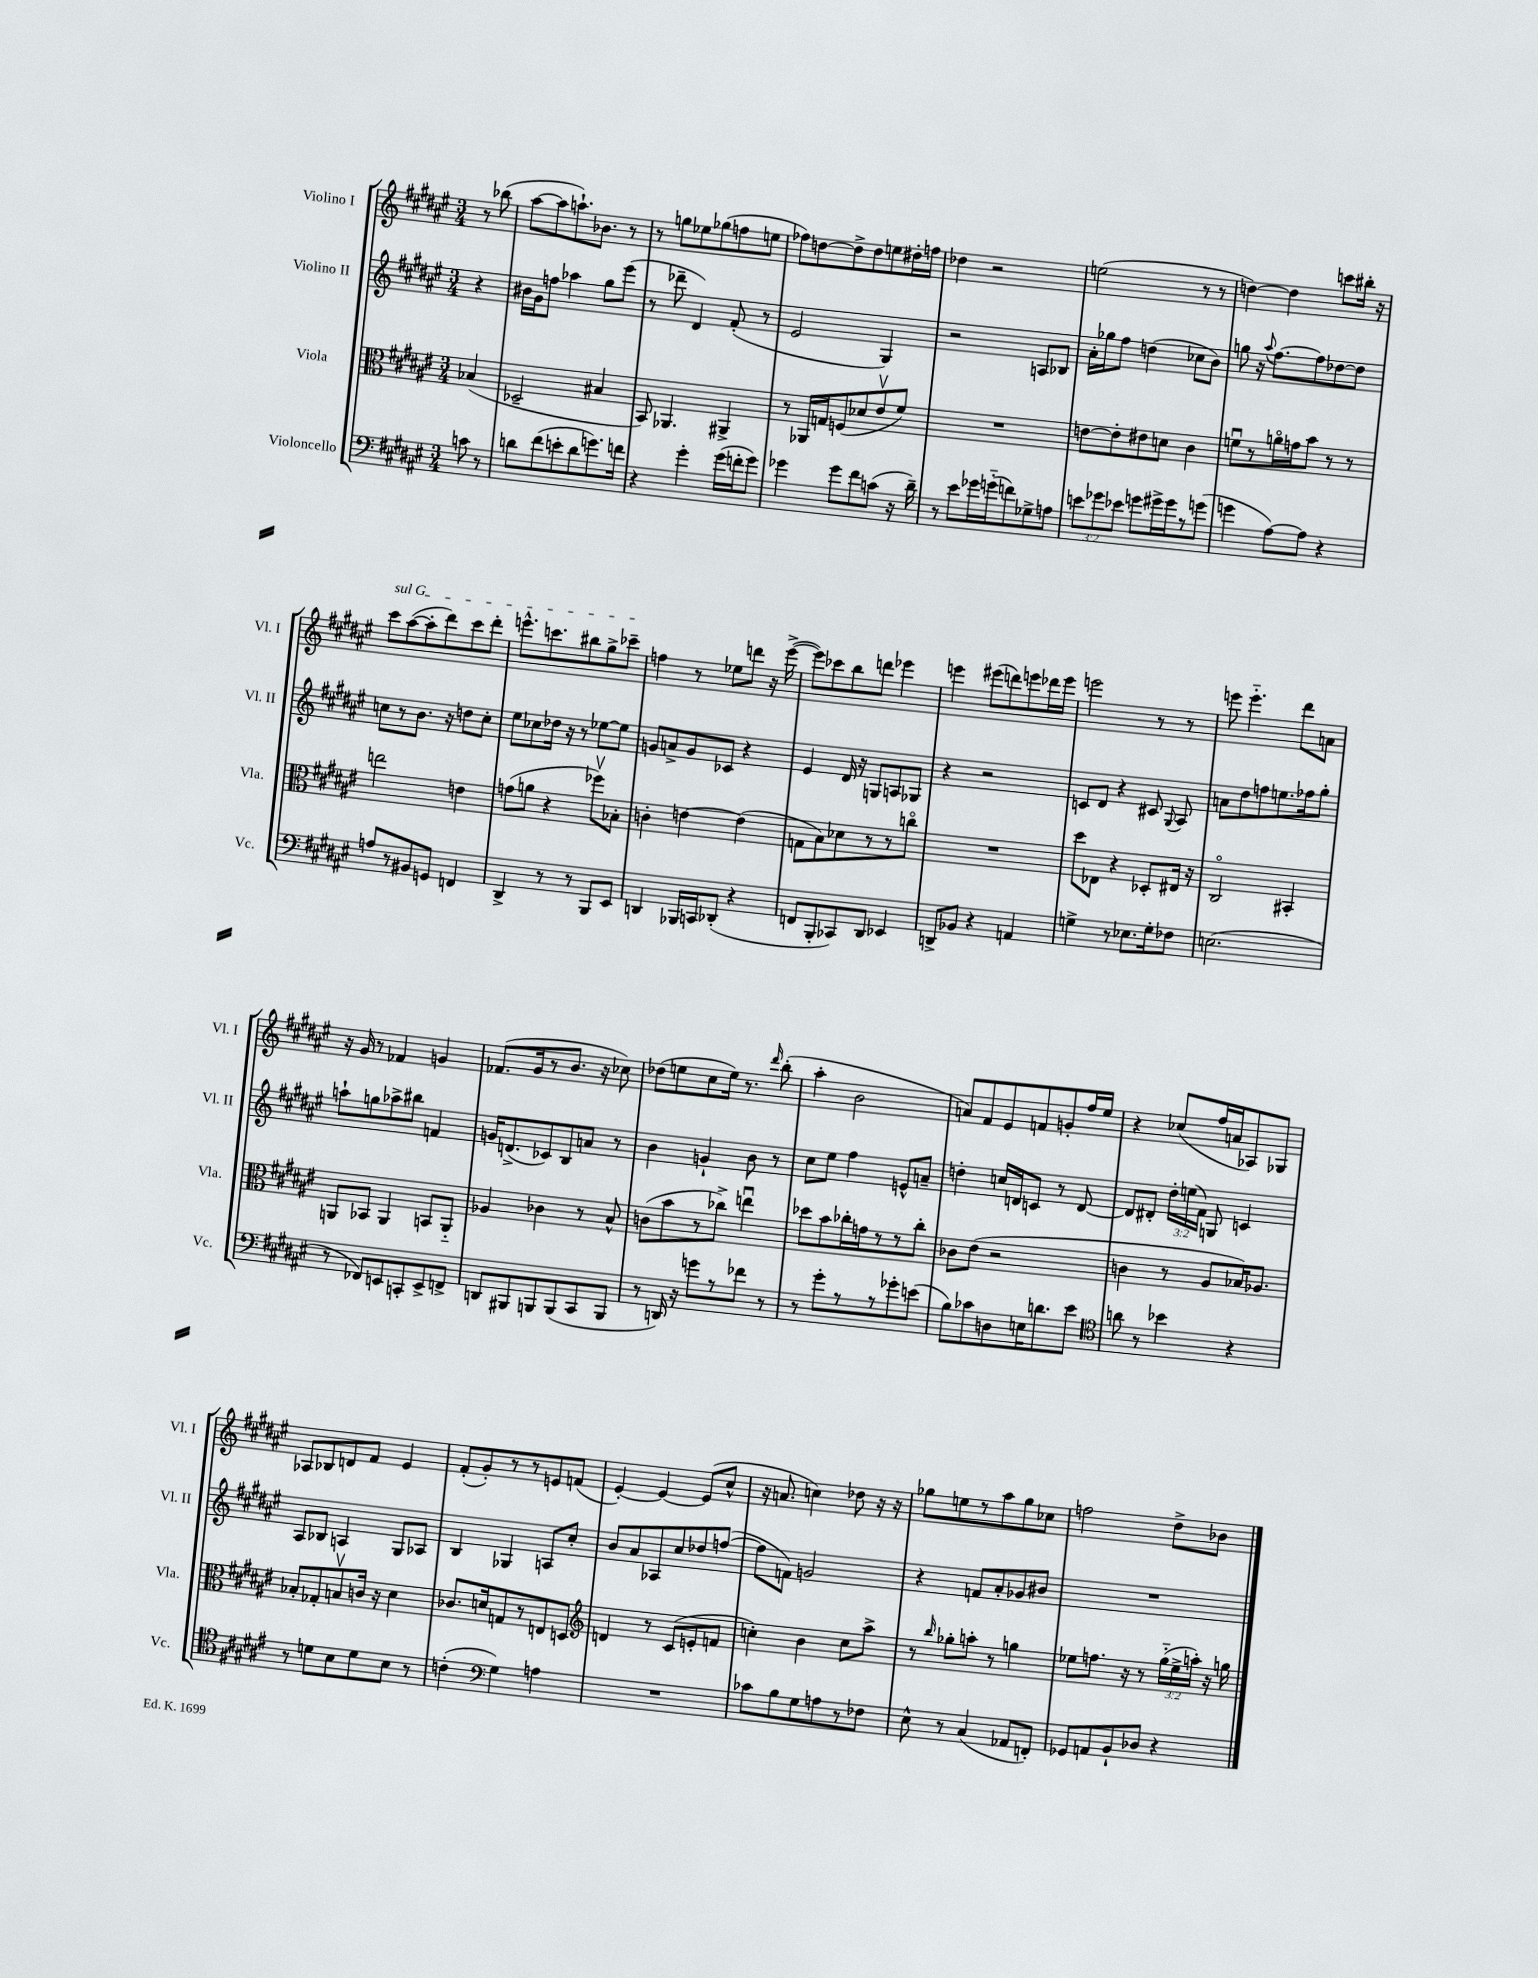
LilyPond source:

<<
\new StaffGroup <<
\new Staff = "s0" \with { instrumentName = "Violino I" shortInstrumentName = "Vl. I" } {
    \clef treble \key fis \major \numericTimeSignature \time 3/4 \partial 4
    \autoBeamOff r8 bes''8( |
    ais''8[~ ais''8 a''8.-!) bes'8.] r8 |
    r8 g''8[ ees''8 ges''8( f''8 e''8] |
    fes''8[) d''8~ d''8-> d''8 e''8 dis''16-. f''16] |
    des''4 r2 |
    e''2( r8 r8 |
    d''4~) d''4 c'''8[ bis''16]-. r16 |
    \once \override TextSpanner.bound-details.left.text = \markup { \italic "sul G" } cis'''8[\startTextSpan ais''8~( ais''8-. dis'''8) cis'''8 dis'''8]-. |
    e'''8.[-^ c'''8. bis''8 gis''8-> ces'''8]--\stopTextSpan |
    f''4 r8 ees''8[ d'''8] r16 eis'''16~->( |
    eis'''8[) ces'''8 b''8 d'''8] ees'''4 |
    e'''4 eis'''8[( d'''8) e'''8 des'''16 e'''16] |
    e'''2 r8 r8 |
    e'''8 e'''4.-_ dis'''8[ a'8] |
    r16 gis'16 r8 fes'4 g'4 |
    fes'8.[( gis'16 r8 b'8.] r16 ces''8) |
    des''8[( e''8 cis''8 e''16]) r8. \grace { dis'''16 } b''8-.( |
    ais''4-. b'2 |
    a'8[) fis'8 eis'8 f'8 g'8-. fis''16 eis''16] |
    r4 ces''8[( fis''16 a'16 aes8) ges8] |
    aes8[ bes8 d'8 fis'8] eis'4 |
    fis'8[-.( gis'8-.) r8 r8 e'8 f'8]( |
    eis'4~-.) eis'4~ eis'8[( cis''8]-^ |
    r16 a'8. c''4) des''8 r16 r16 |
    ges''8[ e''8 r8 ais''8 ges''8 ces''8] |
    f''2 dis''8[-> bes'8] \bar "|." |
}
\new Staff = "s1" \with { instrumentName = "Violino II" shortInstrumentName = "Vl. II" } {
    \clef treble \key fis \major \numericTimeSignature \time 3/4 \override Staff.TupletNumber.text = #tuplet-number::calc-fraction-text \partial 4
    \autoBeamOff r4 |
    bis'16[ gis'16 f''8] aes''4 gis''8[ eis'''8]( |
    r8 des'''8-- dis'4) fis'8-.( r8 |
    eis'2 gis4) |
    r2 a8[ bes8] |
    ais'16[-. ges''16 fis''8] d''4( ces''8[ b'8]) |
    g''8 r16 \appoggiatura { ais''8 } fis''8.[~ fis''8 des''8~ des''8] |
    c''8[ r8 b'8.] r16 d''8[ c''8]-. |
    eis''8[ ces''8 des''16] r16 r8 ees''8[~ ees''8] |
    g'8[ a'8-> g'8 ces'8] r4 |
    eis'4 dis'16 r16 g8[ a8 ges8] |
    r4 r2 |
    c'8[ dis'8] r4 cis'8 \appoggiatura { gis8 } ais8 |
    a'8[ dis''8 f''8 e''8. fes''16 gis''8]-. |
    a''8[-! g''8 aes''8-> bis''8] f'4 |
    g'16[ d'8.->( ces'8) b8 a'8] r8 |
    b'4 g'4-! b'8 r8 |
    cis''8[ eis''8] fis''4 e'8[-^ a'8]-- |
    d''4-. c''16[ d'16 c'8] r8 d'8~ |
    d'8[ dis'8]-. \tuplet 3/2 { dis''16[-. e''16( fis'16]) } g8 c'4 |
    ais8[ bes8] a4 gis8[ aes8] |
    b4 ges4 a8[ cis''8]-. |
    b'8[ ais'8 aes8 cis''8 des''8 f''8]~( |
    f''8[ f'8]) g'2 |
    r4 f'8[ ais'8-. ges'8 bis'8] |
    R2. \bar "|." |
}
\new Staff = "s2" \with { instrumentName = "Viola" shortInstrumentName = "Vla." } {
    \clef alto \key fis \major \numericTimeSignature \time 3/4 \override Staff.TupletNumber.text = #tuplet-number::calc-fraction-text \partial 4
    \autoBeamOff bes4( |
    des2-- bis4 |
    b,8) aes,4. ais,4-> |
    r8 aes,16[ g16 f8( des'8 eis'8\upbow fis'8]) |
    R2. |
    e'8[~ e'8-. eis'8 d'8] cis'4 |
    f'8[\downbow r8 a'16\flageolet g'16 b'8] r8 r8 |
    e''2 e'4 |
    g'8[( a'8] r4 fes''8[\upbow) bes8]-. |
    c'4-. e'4~ e'4( |
    g8[ b8) des'8 r8 r8 c''8]\flageolet |
    R2. |
    dis''8[ ees8] r4 des8[-. eis16] r16 |
    cis2\flageolet bis,4-. |
    a,8[ bes,8] a,4 b,8[ a,8]-_ |
    aes4 ces'4 r8 b8-^ |
    c'8[( b'8 r8 ces''8]->) e''4\downbow |
    des''8[ b'8 ces''16-. g'16 r8 r8 ces''8]-. |
    ces'8[ eis'8]( r2 |
    c'4 r8 ais8[ bes16) aes8.] |
    bes8[-. ges8-. b8\upbow c'16] r16 dis'4 |
    ces'8.[ d'16 g8 r8 e8 d8] |
    \clef treble d'4 r8 cis'8[( e'8-. f'8] |
    c''4-.) b'4 c''8[ ais''8]-> |
    r8 \grace { b''16 } ges''8[-. a''8]-. r8 g''4 |
    ees''8[ f''8.] r16 r8 \tuplet 3/2 { gis''16[-_( ees''16-> a''16]-.) } r16 g''16 \bar "|." |
}
\new Staff = "s3" \with { instrumentName = "Violoncello" shortInstrumentName = "Vc." } {
    \clef bass \key fis \major \numericTimeSignature \time 3/4 \override Staff.TupletNumber.text = #tuplet-number::calc-fraction-text \partial 4
    \autoBeamOff c'8 r8 |
    d'8[ fis'8( e'8-. d'8 g'8.) f'16] |
    r4 gis'4-. gis'16[( f'16-. gis'8]) |
    ges'4 ges'8[ fis'8 c'8]( r16 dis'16--) |
    r8 eis'8[ ges'16 g'16-_( f'8) ges8-> a8] |
    \tuplet 3/2 { e'8[ ges'8 ees'8] } g'8[ gis'16-> gis'16 r8 g'8]( |
    g'4 ais8[~) ais8] r4 |
    a8[ r8 bis,8 g,8] f,4 |
    dis,4-> r8 r8 b,,8[ eis,8] |
    d,4 bes,,16[ c,16 des,8]-.( r4 |
    f,8[ b,,8-. ces,8) dis,8] ees,4 |
    d,8[-> bes,8] r4 a,4 |
    g4-> r8 ees8.[ g16-. fes8] |
    e2.( |
    r8 fes,8[) e,8 c,8-. e,8-> f,8]-> |
    d,8[ bis,,8 b,,8 b,,8( cis,8 b,,8] |
    r8 d,16) r16 g'8[ r8 fes'8] r8 |
    r8 gis'8[-. r8 r8 ges'8-. e'8]( |
    b8[) ces'8 d8 e16 d'8. eis'8] |
    \clef tenor a'8 r8 bes'4 r4 |
    r8 d'8[ b8 d'8 b8] r8 |
    c'4-.( \clef bass gis4) a4 |
    R2. |
    ces'8[ b8 gis8 a8 r8 fes8] |
    eis8-^ r8 cis4( aes,8[ f,8]-.) |
    ges,8[ a,8 b,8-! des8] r4 \bar "|." |
}
>>
>>
\layout { \context { \Score \remove "Bar_number_engraver" } }
